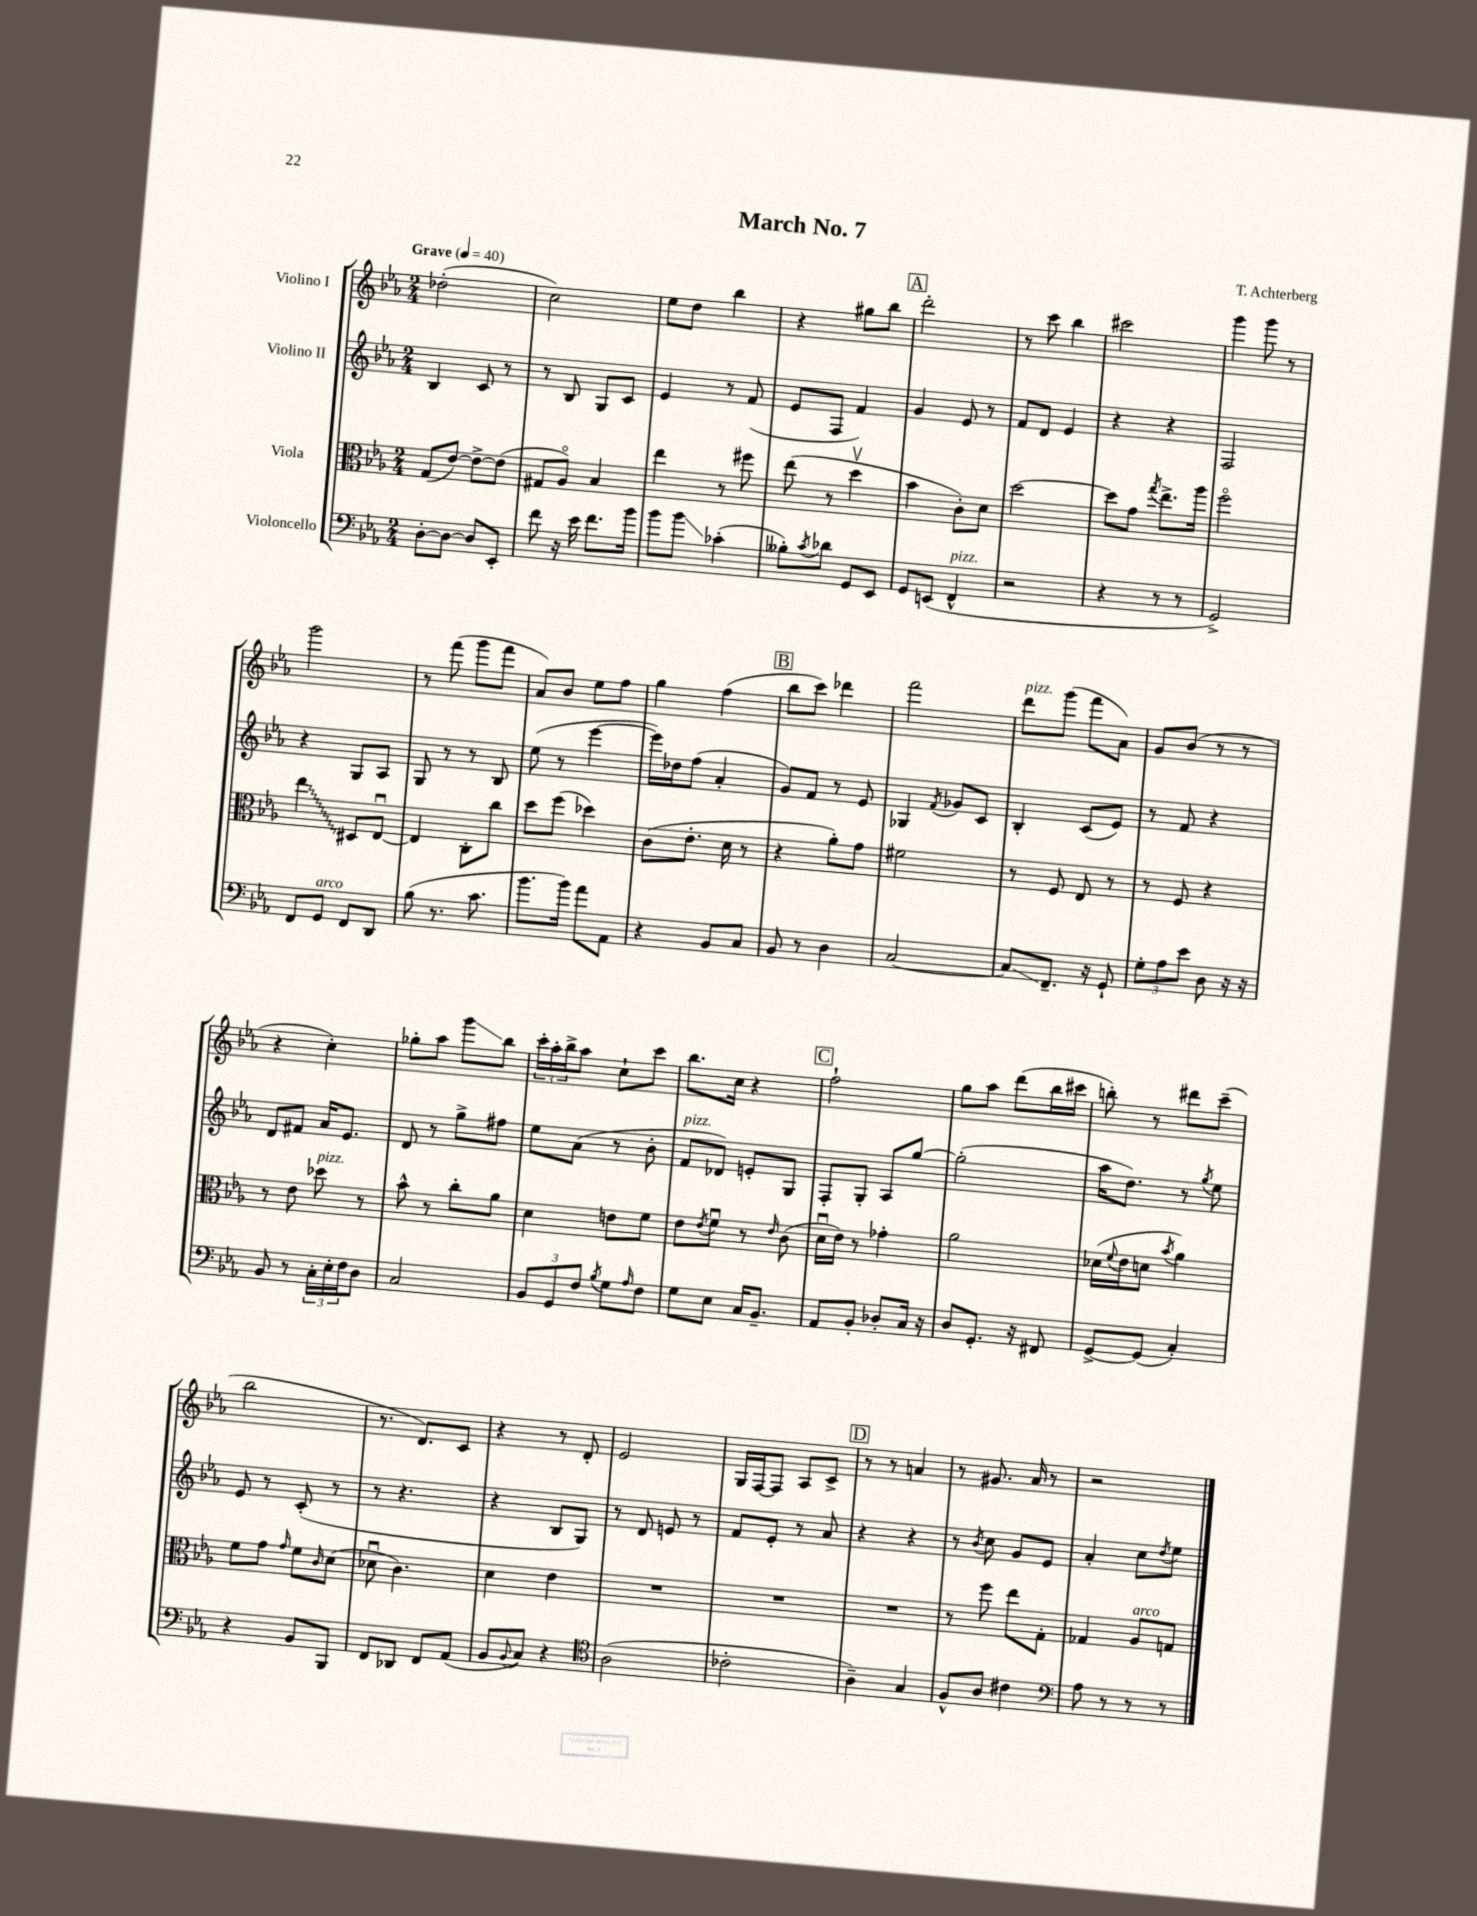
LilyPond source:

\header { title = "March No. 7" composer = "T. Achterberg" }
<<
\new StaffGroup <<
\new Staff = "s0" \with { instrumentName = "Violino I" } {
    \clef treble \key ees \major \numericTimeSignature \time 2/4 \tempo "Grave" 4 = 40
    des''2-.( |
    c''2) |
    ees''8 d''8 bes''4 |
    r4 gis''8 bes''8 |
    \mark \markup { \box "A" } d'''2-. |
    r8 c'''8 bes''4 |
    cis'''2 |
    g'''4 g'''8 r8 |
    g'''2 |
    r8 f'''8( g'''8 f'''8 |
    aes'8) bes'8 ees''8 f''8 |
    g''4 f''4( |
    \mark \markup { \box "B" } bes''8 c'''8) des'''4 |
    f'''2 |
    d'''8^\markup { \italic "pizz." } g'''8( f'''8 aes'8) |
    g'8 bes'8( r8 r8 |
    r4 c''4-.) |
    ges''8-. aes''8 g'''8\glissando bes''8 |
    \tuplet 3/2 { c'''16-. aes''16-. bes''16-> } aes''8 c''8-! c'''8 |
    bes''8. c''16 r4 |
    \mark \markup { \box "C" } f''2-! |
    g''8 aes''8 d'''8( bes''16 cis'''16 |
    b''8-.) r8 dis'''8 c'''8--( |
    bes''2 |
    r8. d'8.) c'8 |
    r4 r8 d'8-. |
    ees'2 |
    g16 f16~ f8 aes8 c'8-> |
    \mark \markup { \box "D" } r8 r8 a'4 |
    r8 gis'8. aes'16 r8 |
    r2 \bar "|." |
}
\new Staff = "s1" \with { instrumentName = "Violino II" } {
    \clef treble \key ees \major \numericTimeSignature \time 2/4
    bes4 c'8 r8 |
    r8 bes8 g8 c'8 |
    ees'4 r8 f'8( |
    ees'8 f8 f'4) |
    \mark \markup { \box "A" } g'4 ees'8 r8 |
    f'8 d'8 ees'4 |
    r4 r4 |
    f2 |
    r4 g8 aes8 |
    g8 r8 r8 bes8 |
    ees''8( r8 ees'''4~ |
    ees'''16) des''16 f''8( aes'4-. |
    \mark \markup { \box "B" } g'8) f'8 r8 ees'8 |
    ges4 \acciaccatura { f'8 } ges'8 c'8 |
    bes4-. c'8( ees'8) |
    r8 f'8 r4 |
    d'8 fis'8 aes'16 ees'8. |
    d'8 r8 g''8-> fis''8 |
    ees''8 aes'8( r8 bes'8-. |
    f'8^\markup { \italic "pizz." } des'8) e'8-. g8 |
    \mark \markup { \box "C" } f8-. g8-. aes8 g''8~ |
    g''2-.( |
    aes''16 d''8.) r8 \acciaccatura { g''8 } ees''8 |
    ees'8 r8 c'8-.( r8 |
    r8 r4. |
    r4 bes8 g8) |
    r8 d'8 e'8 r8 |
    f'8 ees'8-. r8 aes'8 |
    \mark \markup { \box "D" } r4 r4 |
    r8 \acciaccatura { bes'8 } c''8 g'8 ees'8 |
    aes'4-. c''8 \acciaccatura { d''8 } ees''8 \bar "|." |
}
\new Staff = "s2" \with { instrumentName = "Viola" } {
    \clef alto \key ees \major \numericTimeSignature \time 2/4
    g8( ees'8~) ees'8~-> ees'8( |
    gis8 aes8\flageolet) bes4 |
    ees''4 r8 fis''8 |
    ees''8( r8 d''4\upbow |
    \mark \markup { \box "A" } bes'4 c'8-.) d'8 |
    d''2~ |
    d''8 g'8 \acciaccatura { g''8 } ees''8.-> aes''16 |
    f''2\flageolet |
    \once \override Glissando.style = #'zigzag ees''4\glissando dis8 ees8~\downbow |
    ees4 c8-. c''8 |
    d''8 f''8( des''4) |
    c'8( ees'8.-. d'16 r8 |
    \mark \markup { \box "B" } r4 aes'8-.) g'8 |
    fis'2 |
    r8 f8 ees8 r8 |
    r8 f8 r4 |
    r8 ees'8 des''8^\markup { \italic "pizz." } r8 |
    bes'8-^ r8 c''8-. aes'8 |
    d'4 e'8 f'8 |
    ees'8 \acciaccatura { ees'8 } f'8\downbow r8 \grace { ees'16 } c'8( |
    \mark \markup { \box "C" } d'16\downbow ees'16) r8 ges'4-. |
    aes'2 |
    des'16( \appoggiatura { f'8 } ees'16 d'8 \acciaccatura { bes'8 } aes'4) |
    f'8 g'8 \grace { g'16 } f'8 \grace { c'16 } d'8( |
    des'8\downbow c'4.) |
    d'4 ees'4 |
    R2 |
    R2 |
    \mark \markup { \box "D" } R2 |
    r8 f''8 ees''8 g8-. |
    ges4 aes8^\markup { \italic "arco" } g8 \bar "|." |
}
\new Staff = "s3" \with { instrumentName = "Violoncello" } {
    \clef bass \key ees \major \numericTimeSignature \time 2/4
    d8~-. d8~ d8 ees,8-. |
    f'8 r16 ees'16 f'8. bes'16 |
    bes'8 bes'8\glissando ces'4-.( |
    beses8-.) \acciaccatura { c'8 } des'8 g,8 ees,8 |
    \mark \markup { \box "A" } g,8 e,8( f,4-^^\markup { \italic "pizz." } |
    r2 |
    r4 r8 r8 |
    g,2->) |
    f,8 g,8^\markup { \italic "arco" } f,8 d,8 |
    bes8( r8. c'8. |
    bes'8. bes'16) aes'8 aes,8 |
    r4 bes,8 c8 |
    \mark \markup { \box "B" } bes,8 r8 d4 |
    c2~ |
    c8\glissando f,8.-- r16 g,8-! |
    \tuplet 3/2 { g8-. aes8 ees'8 } d8 r16 r16 |
    bes,8 r8 \tuplet 3/2 { c16-. ees16-. f16 } d8 |
    c2 |
    \tuplet 3/2 { bes,8 g,8 f8 } \acciaccatura { bes8 } g8 \grace { aes16 } f8 |
    g8 ees8 c16 bes,8.-- |
    \mark \markup { \box "C" } aes,8 bes,8-. des8-. c16 r16 |
    d8 g,8.-. r16 fis,8 |
    g,8~-> g,8( c4-.) |
    r4 bes,8 bes,,8 |
    f,8 des,8 f,8 aes,8( |
    bes,8 \appoggiatura { bes,8 } c8) r4 |
    \clef tenor aes2( |
    ces'2-. |
    \mark \markup { \box "D" } aes4--) g4 |
    f8-^ aes8 cis'4 |
    \clef bass aes8 r8 r8 r8 \bar "|." |
}
>>
>>
\layout { \context { \Score \remove "Bar_number_engraver" } }
